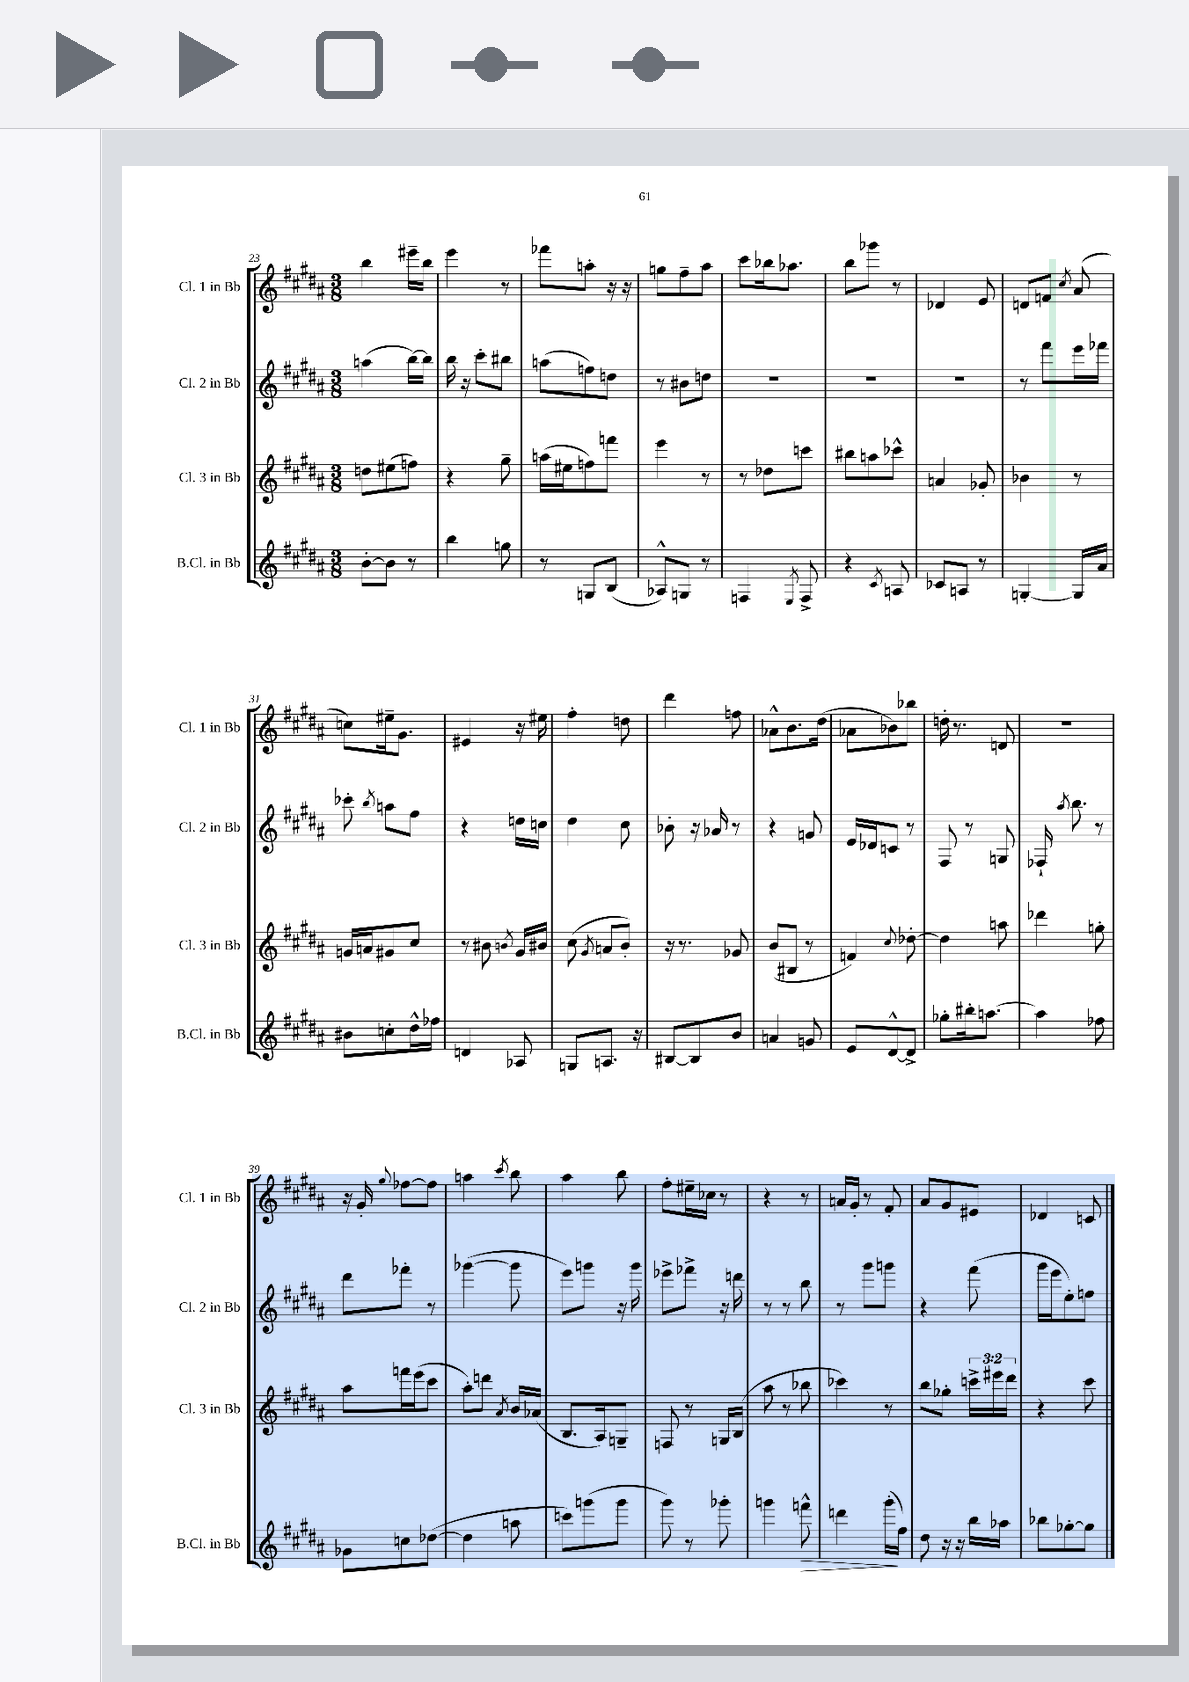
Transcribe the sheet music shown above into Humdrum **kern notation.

**kern	**kern	**kern	**kern
*staff4	*staff3	*staff2	*staff1
*clefG2	*clefG2	*clefG2	*clefG2
*k[f#c#g#d#a#]	*k[f#c#g#d#a#]	*k[f#c#g#d#a#]	*k[f#c#g#d#a#]
*M3/8	*M3/8	*M3/8	*M3/8
[8b'\L	8dd\L	(4aa\	4bb\
8b\]J	(8ee#\	.	.
8r	8ff\J)	[16bb\LL)	16eee#~\LL
.	.	16bb\]JJ	16bb\JJ
=	=	=	=
4bb\	4r	16bb\	4eee\
.	.	16r	.
.	.	8ccc#'\L	.
8gg\	8gg#~\	8bb#\J	8r
=	=	=	=
8r	(16aa\LL	(8aa\L	8fff-\L
.	16ee#\J	.	.
8G/L	8ff\)	8ff\)	8aa'\J
(8B/J	8fff\J	8dd\J	16r
.	.	.	16r
=	=	=	=
8A-^^/L)	4eee\	8r	8gg\L
8G/J	.	8b#\L	8ff#~\
8r	8r	8dd\J	8aa#\J
=	=	=	=
4F/	8r	4.r	8ccc#\L
.	8dd-\L	.	16bb-\k
.	.	.	8.aa-\J
8qE/	.	.	.
8F^/	8ccc\J	.	.
=	=	=	=
4r	8bb#\L	4.r	8bb\L
.	8aa\	.	8ggg-\J
8qc#/	.	.	.
8A/	8ccc-^^\J	.	8r
=	=	=	=
8c-/L	4a/	4.r	4d-/
8A/J	.	.	.
8r	8g-'/	.	8e/
=	=	=	=
[4G'/	4b-\	8r	8d/L
.	.	8fff#\L	8f/J
.	.	.	8qcc#/
16G/]LL	8r	16eee\L	(8a#/
16a#/JJ	.	16fff-\JJ	.
=	=	=	=
8b#\L	16g/LL	8ccc-'\	8cc\L)
.	16a/J	.	.
.	.	8qbb/	.
8cc'\	8g#/	8aa\L	16ee#~\k
.	.	.	8.g#\J
16dd#^^\L	8cc#/J	8ff#\J	.
16ff-\JJ	.	.	.
=	=	=	=
4d/	8r	4r	4e#/
.	8b#\	.	.
.	8qb/	.	.
8A-/	16g#/LL	16dd\LL	16r
.	16b#/JJ	16cc\JJ	16ee#\
=	=	=	=
8G/L	(8cc#\	4dd#\	4ff#'\
.	8qg#/	.	.
8.A/J	8a/L	.	.
.	8b'/J)	8cc#\	8dd\
16r	.	.	.
=	=	=	=
[8B#/L	16r	8b-'\	4ddd#\
.	8.r	.	.
8B#/]	.	16r	.
.	.	16a-/	.
8b/J	8g-/	8r	8ff\
=	=	=	=
4a/	(8b/L	4r	8a-^^\L
.	8B#/J	.	8.b\
8g/	8r	8g/	.
.	.	.	(16dd#\Jk
=	=	=	=
8e/L	4f/)	16e/LL	8a-\L
.	.	16d-/J	.
[8d#^^/	.	8c/J	8b-\)
.	8qqcc#/	.	.
8d#^/]J	[8dd-'\	8r	8bb-\J
=	=	=	=
8gg-'\L	4dd-\]	8F#/	16dd'\
.	.	.	8.r
16bb#'\k	.	8r	.
[8.aa\J	.	.	.
.	8aa\	8G/	8d/
=	=	=	=
4aa\]	4ddd-\	16F-`/	4.r
.	.	8qaa#/	.
.	.	8.bb\	.
8ff-\	8gg'\	8r	.
=	=	=	=
8g-\L	8aa#\L	8ddd#\L	16r
.	.	.	16g#'/
.	.	.	8qqgg#/
8cc\	16fff\L	8fff-'\J	[8ff-\L
.	(16eee\J	.	.
([8dd-\J	8ccc#\J	8r	8ff-\]J
=	=	=	=
4dd-\]	8aa#'\L)	([4ggg-\	4aa\
.	8ddd\J	.	.
.	8qa#/	.	8qccc#/
8aa\	16b/LL	8ggg-\]	8bb\
.	(16a-/JJ	.	.
=	=	=	=
8ccc\L)	8.B/L	8eee\L)	4aa#\
(8ggg\	.	8ggg\J	.
.	16A#/k)	.	.
8ggg\J	8G~/J	16r	8bb\
.	.	16ggg\	.
=	=	=	=
8ggg#\)	8F/	8eee-^\L	8ff#'\L
8r	8r	8fff-^\J	16ee#~\L
.	.	.	16cc-\JJ
8ggg-'\	16G/LL	16r	8r
.	(16B/JJ	16ddd\	.
=	=	=	=
4ggg\	8aa#\	8r	4r
.	8r	8r	.
8fff^^\	8bb-\	8bb\	8r
=	=	=	=
4ddd\	4ccc-\)	8r	16a/LL
.	.	.	16g#'/JJ
.	.	8ggg#\L	8r
(16ggg#'\LL	8r	8ggg\J	8f#'/
16ff#\JJ)	.	.	.
=	=	=	=
8dd#\	8bb\L	4r	8a#/L
16r	8gg-'\J	.	8g#/
16r	.	.	.
16bb\LL	24ccc^\LL	(8fff#\	8e#/J
.	24eee#\	.	.
16aa-\JJ	.	.	.
.	24ddd#\JJ	.	.
=	=	=	=
8bb-\L	4r	16ggg#\LL	4d-/
.	.	16eee\J	.
[8gg-'\	.	8ee'\)	.
8gg-\]J	8ccc#\	8ff\J	8c/
==	==	==	==
*-	*-	*-	*-
